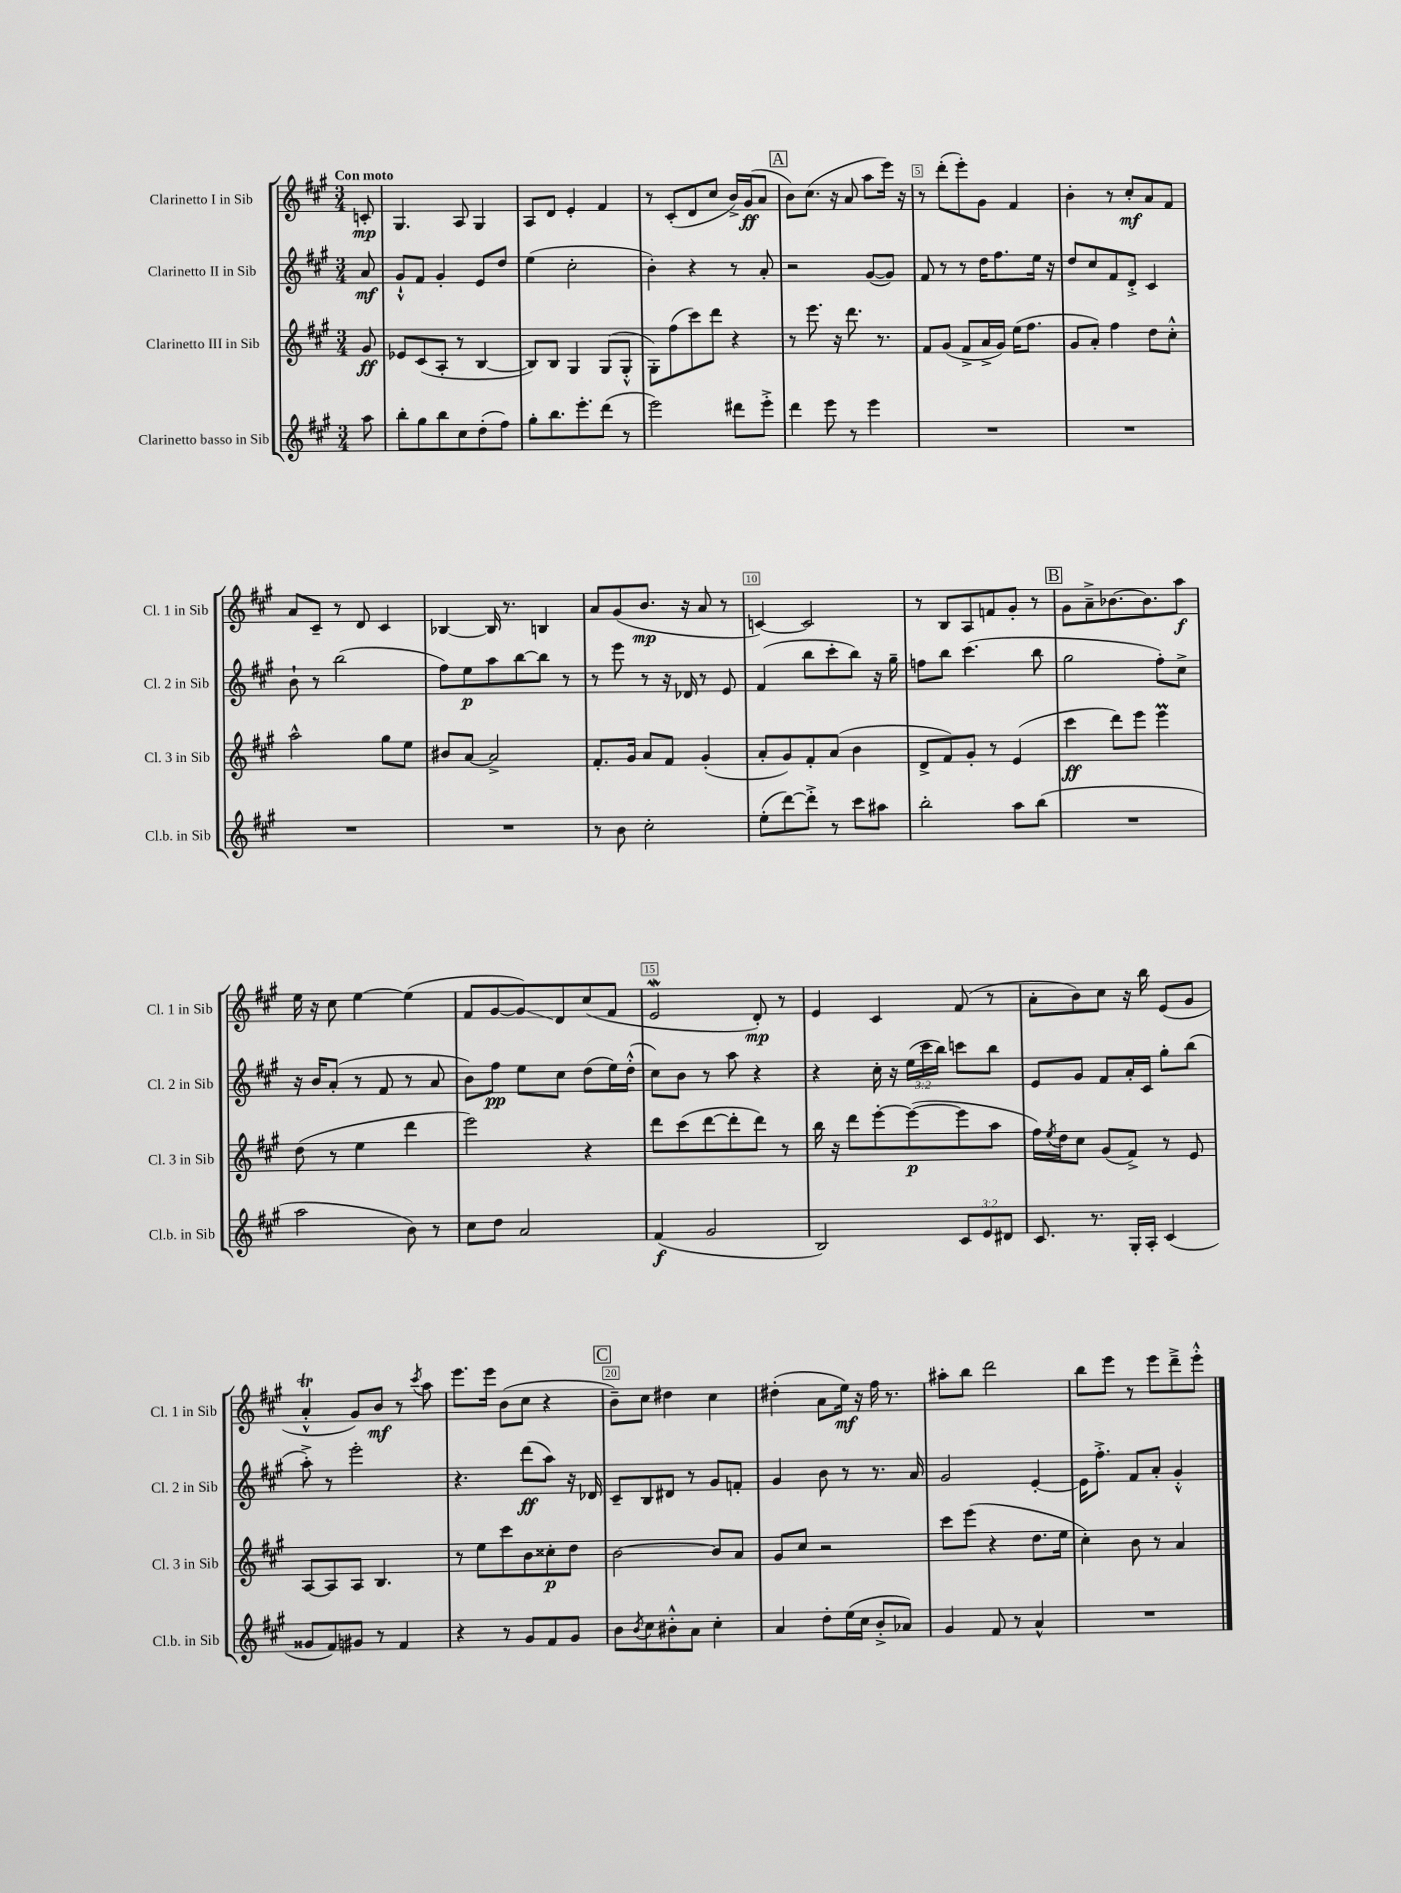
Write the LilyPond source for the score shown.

<<
\new StaffGroup <<
\new Staff = "s0" \with { instrumentName = "Clarinetto I in Sib" shortInstrumentName = "Cl. 1 in Sib" } {
    \clef treble \key a \major \numericTimeSignature \time 3/4 \partial 8 \tempo "Con moto"
    c'8-.\mp |
    gis4. a8 gis4 |
    a8 d'8 e'4-. fis'4 |
    r8 cis'8-.( d'8 cis''8 b'16->) gis'16\ff( a'8 |
    \mark \markup { \box "A" } b'8) cis''8.( r16 a'8 a''8 e'''16) r16 |
    r8 d'''8-.( e'''8-.) gis'8 fis'4 |
    b'4-. r8 cis''8-.\mf a'8 fis'8 |
    a'8 cis'8-- r8 d'8 cis'4 |
    bes4~ bes16 r8. b4 |
    a'8 gis'8( b'8.\mp r16 a'8 r8 |
    c'4~) c'2 |
    r8 b8 a8 f'8 gis'8-. r8 |
    \mark \markup { \box "B" } gis'8 a'8---> bes'8.~ bes'8. a''8\f |
    e''16 r16 cis''8 e''4~ e''4( |
    fis'8 gis'8~ gis'8\glissando) d'8 cis''8( fis'8 |
    e'2\mordent d'8-.\mp) r8 |
    e'4 cis'4 fis'8( r8 |
    a'8-. b'8) cis''8 r16 b''16 e'8( gis'8 |
    a'4-.-^\trill gis'8) b'8\mf r8 \acciaccatura { cis'''8 } a''8 |
    e'''8. e'''16 b'8( cis''8 r4 |
    \mark \markup { \box "C" } b'8--) cis''8 dis''4 cis''4 |
    dis''4-.( a'8 e''16\mf) r16 fis''16 r8. |
    ais''8-. b''8 d'''2 |
    b''8 e'''8 r8 e'''8 d'''8---> e'''8-.-^ \bar "|." |
}
\new Staff = "s1" \with { instrumentName = "Clarinetto II in Sib" shortInstrumentName = "Cl. 2 in Sib" } {
    \clef treble \key a \major \numericTimeSignature \time 3/4 \override Staff.TupletNumber.text = #tuplet-number::calc-fraction-text \partial 8
    a'8\mf |
    gis'8-!-^ fis'8 gis'4-. e'8 d''8 |
    e''4( cis''2-. |
    b'4-.) r4 r8 a'8-. |
    \mark \markup { \box "A" } r2 gis'8~( gis'8) |
    fis'8 r8 r8 d''16 fis''8. e''16 r16 |
    d''8 cis''8 fis'8 d'8-.-> cis'4 |
    b'8-! r8 b''2( |
    fis''8) e''8\p a''8 b''8~ b''8 r8 |
    r8 e'''8 r8 r16 des'16 r8 e'8 |
    fis'4( b''8 cis'''8-. b''8) r16 gis''16-- |
    f''8 b''8 cis'''4.( b''8 |
    \mark \markup { \box "B" } gis''2 fis''8-.) cis''8-> |
    r16 b'16 a'8-.( r8 fis'8 r8 a'8 |
    b'8) fis''8\pp e''8 cis''8 d''8( e''16) d''16-.-^( |
    cis''8) b'8 r8 a''8 r4 |
    r4 cis''16-. r16 \tuplet 3/2 { e''16( cis'''16 b''16) } c'''8 b''8 |
    e'8 gis'8 fis'8 a'16-. cis'16 gis''8-. b''8( |
    a''8-.->) r8 e'''2-. |
    r4. d'''8\ff( a''8) r16 des'16 |
    \mark \markup { \box "C" } cis'8-- b8 dis'8 r8 gis'8 f'8-. |
    gis'4 b'8 r8 r8. a'16 |
    gis'2 e'4~-. |
    e'16 fis''8.-.-> fis'8 a'8-. gis'4-.-^ \bar "|." |
}
\new Staff = "s2" \with { instrumentName = "Clarinetto III in Sib" shortInstrumentName = "Cl. 3 in Sib" } {
    \clef treble \key a \major \numericTimeSignature \time 3/4 \partial 8
    gis'8\ff |
    ees'8 cis'8( a8-. r8 b4~ |
    b8) b8 gis4 gis8( gis8-.-^ |
    gis8-.) fis''8( cis'''8) d'''8 r4 |
    \mark \markup { \box "A" } r8 e'''8. r16 d'''8. r8. |
    fis'8 gis'8( fis'8-> a'16-> gis'16) e''16( fis''8. |
    gis'8 a'8-.) fis''4 d''8 cis''8-.-^ |
    a''2-^ gis''8 e''8 |
    bis'8 a'8~ a'2-> |
    fis'8.-. gis'16 a'8 fis'8 gis'4-.( |
    a'8-. gis'8) fis'8-. a'8( b'4 |
    d'8-> fis'8) gis'8-. r8 e'4( |
    \mark \markup { \box "B" } cis'''4\ff d'''8) e'''8 e'''4\prall |
    d''8( r8 e''4 d'''4 |
    e'''2) r4 |
    d'''8 cis'''8( d'''8~ d'''8-. d'''8) r8 |
    b''16 r16 d'''8 e'''8~-. e'''8~\p( e'''8 a''8 |
    fis''16) \acciaccatura { e''8 } d''16 cis''8 gis'8( fis'8->) r8 e'8 |
    a8~ a8 a8 b4. |
    r8 e''8 cis'''8 b'8 cisis''8-.\p d''8 |
    \mark \markup { \box "C" } b'2~ b'8 a'8 |
    gis'8 cis''8 r2 |
    cis'''8 e'''8( r4 d''8. e''16 |
    cis''4-.) b'8 r8 a'4 \bar "|." |
}
\new Staff = "s3" \with { instrumentName = "Clarinetto basso in Sib" shortInstrumentName = "Cl.b. in Sib" } {
    \clef treble \key a \major \numericTimeSignature \time 3/4 \override Staff.TupletNumber.text = #tuplet-number::calc-fraction-text \partial 8
    a''8 |
    b''8-. gis''8 b''8 cis''8 d''8-.( fis''8) |
    gis''8-. b''8. e'''8.-. d'''8( r8 |
    e'''2) dis'''8 e'''8-.-> |
    \mark \markup { \box "A" } d'''4 e'''8 r8 e'''4 |
    R2. |
    R2. |
    R2. |
    R2. |
    r8 b'8 cis''2-. |
    e''8-.( d'''8~) d'''8-.-> r8 cis'''8 ais''8 |
    b''2-. a''8 b''8( |
    \mark \markup { \box "B" } R2. |
    a''2 b'8) r8 |
    cis''8 d''8 a'2 |
    fis'4\f( gis'2 |
    b2) \tuplet 3/2 { cis'8 e'8 dis'8 } |
    cis'8. r8. gis16-. a16-. cis'4( |
    gisis'8 fis'8) gis'8 r8 fis'4 |
    r4 r8 gis'8 fis'8 gis'8 |
    \mark \markup { \box "C" } b'8 \acciaccatura { b'8 } cis''8 bis'8-.-^ a'8 cis''4-. |
    a'4 d''8-. e''16( cis''16 b'8-.-> aes'8) |
    gis'4 fis'8 r8 a'4-^ |
    R2. \bar "|." |
}
>>
>>
\layout { \context { \Score \override BarNumber.break-visibility = ##(#f #t #t) barNumberVisibility = #(every-nth-bar-number-visible 5) \override BarNumber.stencil = #(make-stencil-boxer 0.1 0.3 ly:text-interface::print) } }
